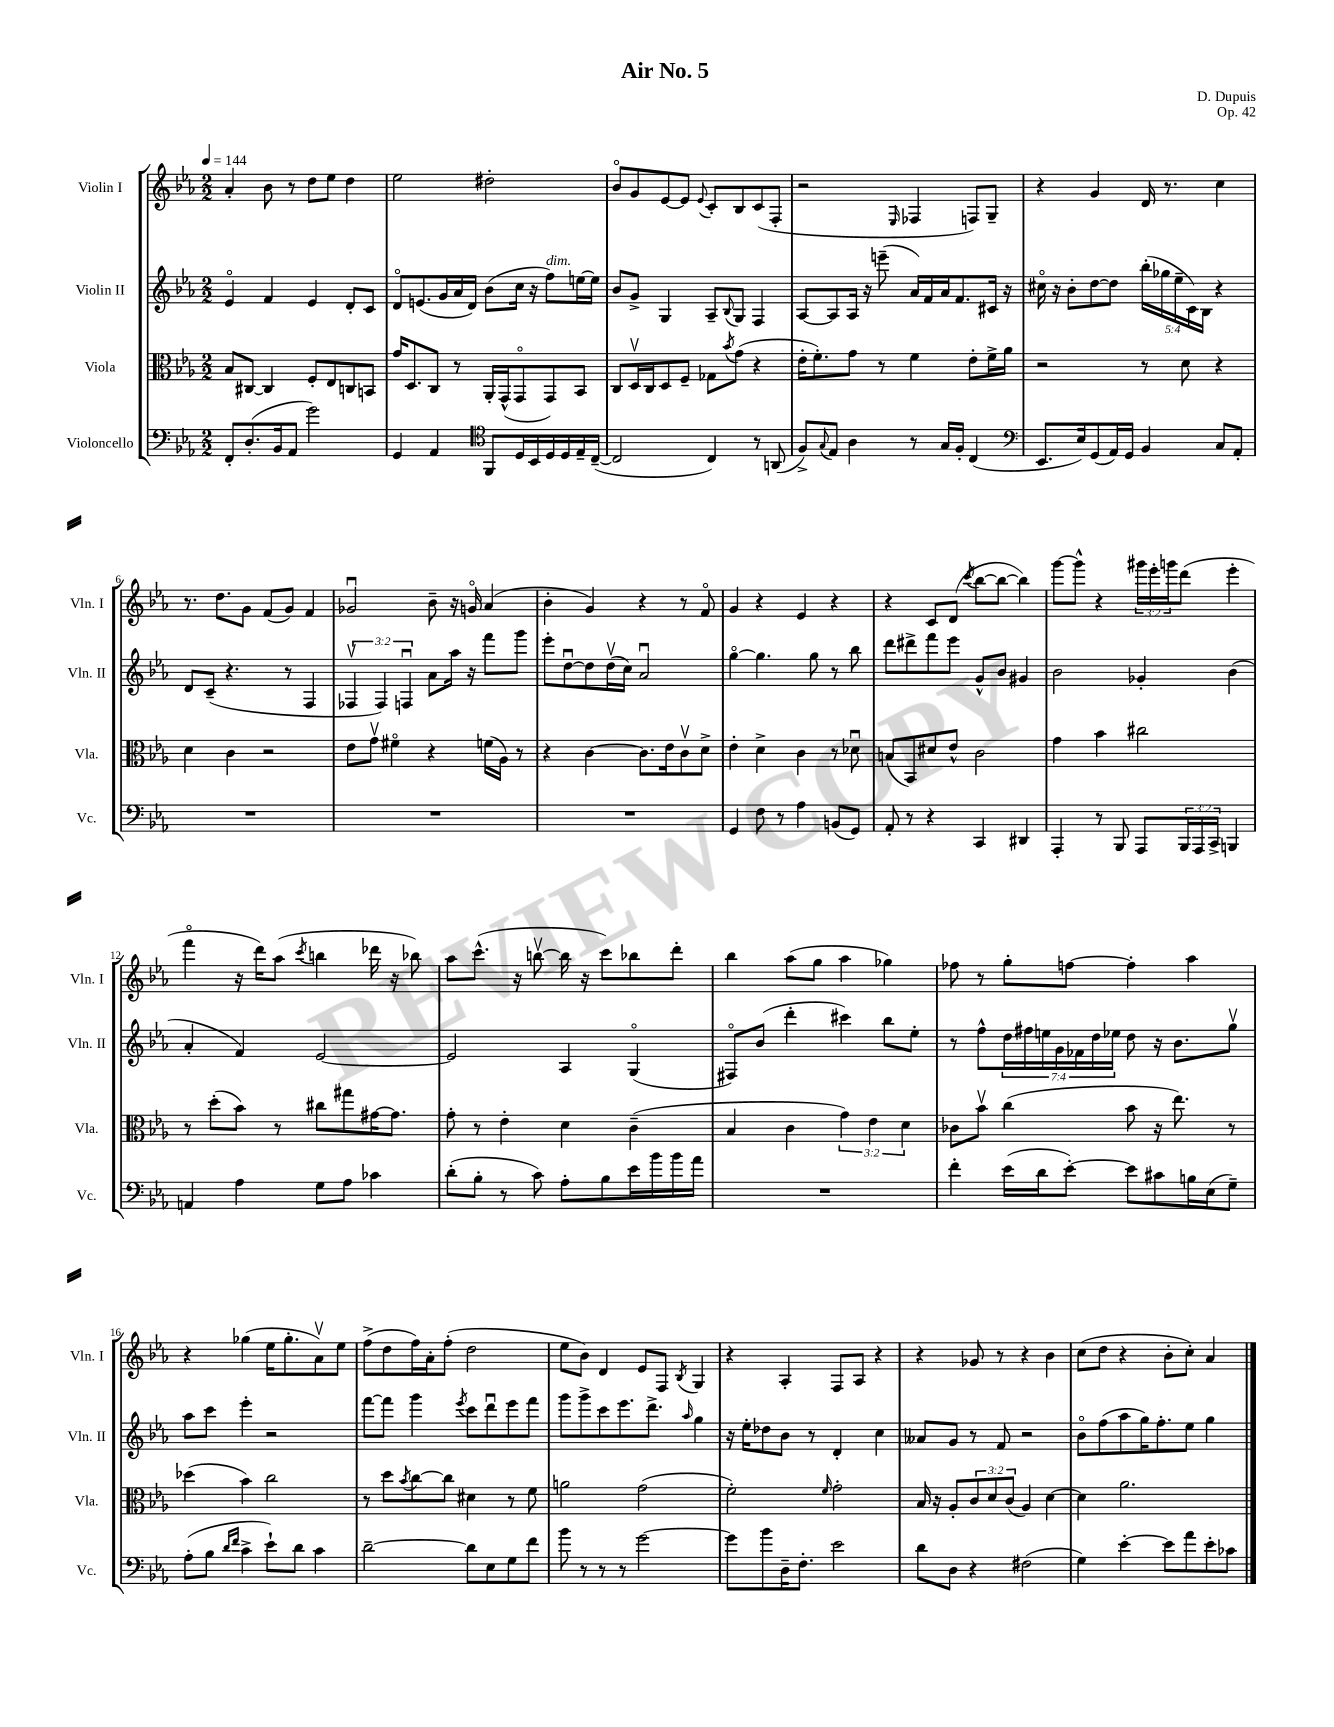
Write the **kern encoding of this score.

**kern	**kern	**kern	**kern
*staff4	*staff3	*staff2	*staff1
*clefF4	*clefC3	*clefG2	*clefG2
*k[b-e-a-]	*k[b-e-a-]	*k[b-e-a-]	*k[b-e-a-]
*M2/2	*M2/2	*M2/2	*M2/2
*MM144	*MM144	*MM144	*MM144
8FF'	8B-	4e-o	4a-'
(8.D'	[8C#	.	.
.	4C#]	4f	8b-
16BB-	.	.	.
8AA-	.	.	8r
2g)	8F'	4e-	8dd
.	8E-	.	8ee-
.	8C	8d'	4dd
.	8BB	8c	.
=	=	=	=
4GG	16g	8do	2ee-
.	8.D	.	.
.	.	(8.e	.
4AA-	8C	.	.
.	.	16g	.
.	8r	16a-	.
.	.	16d)	.
*clefC4	*	*	*
8FF	16AA-'	(8b-	2dd#'
.	(16GG^^	.	.
16D	8GGo	16cc	.
16BB-	.	16r	.
16D	8GG)	8ff)	.
16D	.	.	.
16E-~	8BB-	[16ee	.
([16C~	.	16ee]	.
=	=	=	=
2C]	8C	8b-	8b-o
.	16Dv	8g^	8g
.	16C	.	.
.	8D	4G	[8e-
.	8F~	.	8e-]
.	.	.	8qqe-
4C)	8G-	8A-~	8c'
.	8qb-	8qqB-	.
.	(8g	8G	8B-
8r	4r	4F	(8c
(8AA	.	.	8F'
=	=	=	=
8F^)	16e-'	[8A-	2r
.	8.f')	.	.
8qqG	.	.	.
8E-	.	8A-]	.
4A-	8g	16A-	.
.	.	16r	.
.	8r	(8eee~	.
.	.	.	16qqE-
8r	4f	16a-)	4F-
.	.	16f	.
16G	.	16a-	.
16F'	.	8.f	.
(4C	8e-'	.	8F)
.	16f^	16c#	8G~
.	16a-	16r	.
=	=	=	=
*clefF4	*	*	*
8.EE-	2r	16cc#o	4r
.	.	16r	.
.	.	8b-'	.
16E-)	.	.	.
(8GG	.	[8dd	4g
16AA-)	.	8dd]	.
16GG	.	.	.
4BB-	8r	(20bb-'	16d
.	.	20gg-	.
.	.	.	8.r
.	.	20ee-~	.
.	8d	.	.
.	.	20c)	.
.	.	20B-	.
8C	4r	4r	4cc
8AA-'	.	.	.
=	=	=	=
1r	4d	8d	8.r
.	.	(8c~	.
.	.	.	8.dd
.	4c	4.r	.
.	.	.	8g
.	2r	.	(8f
.	.	8r	8g)
.	.	4F	4f
=	=	=	=
1r	8e-	6F-v	2g-u
.	8gv	.	.
.	.	6F-)	.
.	4f#o	.	.
.	.	6Fu	.
.	4r	8a-	8b-~
.	.	16aa-	16r
.	.	16r	16go
.	(16f	8fff	(4a-
.	16A-)	.	.
.	8r	8ggg	.
=	=	=	=
1r	4r	8eee-'	4b-'
.	.	[8ddu	.
.	[4c	8dd]	4g)
.	.	(16ddv	.
.	.	16cc)	.
.	8.c]	2a-u	4r
.	16e-	.	.
.	8cv	.	8r
.	8d^	.	8fo
=	=	=	=
4GG	4e-'	[4ggo	4g
8F	4d^	4.gg]	4r
8r	.	.	.
4A-	4c	.	4e-
.	.	8gg	.
(8BB	8r	8r	4r
8GG)	8d-u	8bb-	.
=	=	=	=
8AA-'	(8B	8ddd	4r
8r	8BB-)	8ddd#^	.
4r	8d#	8fff	8c
.	8e-^^	8eee-	(8d
.	.	.	8qccc
4CC	2c	8g^^	[8bb-
.	.	8b-	8bb-_
4DD#	.	4g#	4bb-])
=	=	=	=
4AAA-'	4g	2b-	[8ggg
.	.	.	8ggg^^]
8r	4b-	.	4r
8BBB-	.	.	.
8AAA-	2cc#	4g-'	24ggg#
.	.	.	24eee-'
.	.	.	24ggg
24BBB-	.	.	(8ddd
24AAA-	.	.	.
24CC^	.	.	.
4BBB	.	(4b-	4eee-'
=	=	=	=
4AA	8r	4a-'	4fffo
.	(8dd'	.	.
4A-	8b-)	4f)	16r
.	.	.	16ddd)
.	8r	.	(8aa-
.	.	.	8qccc
8G	8cc#	[2e-	4bb
8A-	8gg#	.	.
4c-	[16g#	.	16ddd-
.	8.g#]	.	16r
.	.	.	8bb-)
=	=	=	=
(8d'	8g'	2e-]	8aa-
8B-'	8r	.	(8.ccc^^
8r	4e-'	.	.
.	.	.	16r
8c)	.	.	[8bbv
8A-'	4d	4A-	16bb]
.	.	.	16r
8B-	.	.	8ccc)
16e-	(4c~	(4Go	8bb-
16b-	.	.	.
16b-	.	.	8ddd'
16a-	.	.	.
=	=	=	=
1r	4B-	8F#o)	4bb-
.	.	(8b-	.
.	4c	4ddd'	(8aa-
.	.	.	8gg
.	6g)	4ccc#)	4aa-
.	6e-	.	.
.	.	8bb-	4gg-)
.	6d	.	.
.	.	8ee-'	.
=	=	=	=
4f'	8c-	8r	8ff-
.	8b-v	8ff^^	8r
(16e-	(4cc	28dd	8gg'
.	.	28ff#	.
16d	.	.	.
.	.	28ee	.
.	.	28g	.
[8e-')	.	.	[8ff
.	.	28f-	.
.	.	28dd	.
.	.	28ee-	.
8e-]	8b-	8dd	4ff']
8c#	16r	16r	.
.	8.ee-)	8.b-	.
16B	.	.	4aa-
(16E-	.	.	.
8G~)	8r	8ggv	.
=	=	=	=
(8A-'	(4dd-	8aa-	4r
8B-	.	8ccc	.
16qqd	.	.	.
16qqf	.	.	.
4c^	4b-)	4eee-'	(4gg-
8e-`)	2cc	2r	16ee-
.	.	.	8.gg-'
8d	.	.	.
4c	.	.	8a-v)
.	.	.	8ee-
=	=	=	=
[2d~	8r	[8fff	(8ff^
.	8dd	8fff]	8dd
.	8qb-	.	.
.	[8cc	4ggg	16ff)
.	.	.	16a-'
.	8cc]	.	(8ff'
.	.	8qeee-	.
8d]	4d#	8ccc	2dd
8E-	.	8dddu	.
8G	8r	8eee-	.
8f	8f	8fff	.
=	=	=	=
8b-	2a	8ggg	8ee-
8r	.	8ggg^	8b-)
8r	.	8ccc	4d
8r	.	8.eee-	.
[2g	(2g	.	8e-
.	.	8.ddd^	.
.	.	.	8F
.	.	16qqaa-	8qB-
.	.	4gg	4G
=	=	=	=
8g]	2f')	16r	4r
.	.	16ee-'	.
8b-	.	8dd-	.
16D~	.	8b-	4A-'
8.F'	.	.	.
.	.	8r	.
.	16qqf	.	.
2e-	2g'	4d'	8F
.	.	.	8A-
.	.	4cc	4r
=	=	=	=
8d	16B-	8a--	4r
.	16r	.	.
8D	8A-'	8g	.
4r	12c	8r	8g-
.	12d	.	.
.	.	8f	8r
.	(12c	.	.
(2F#	4A-)	2r	4r
.	[4d	.	4b-
=	=	=	=
4G)	4d]	8b-o	(8cc
.	.	(8ff	8dd
[4e-'	2.a-	8aa-	4r
.	.	16gg)	.
.	.	8.ff'	.
8e-]	.	.	8b-'
8a-	.	8ee-	8cc')
8e-'	.	4gg	4a-
8c-	.	.	.
==	==	==	==
*-	*-	*-	*-
